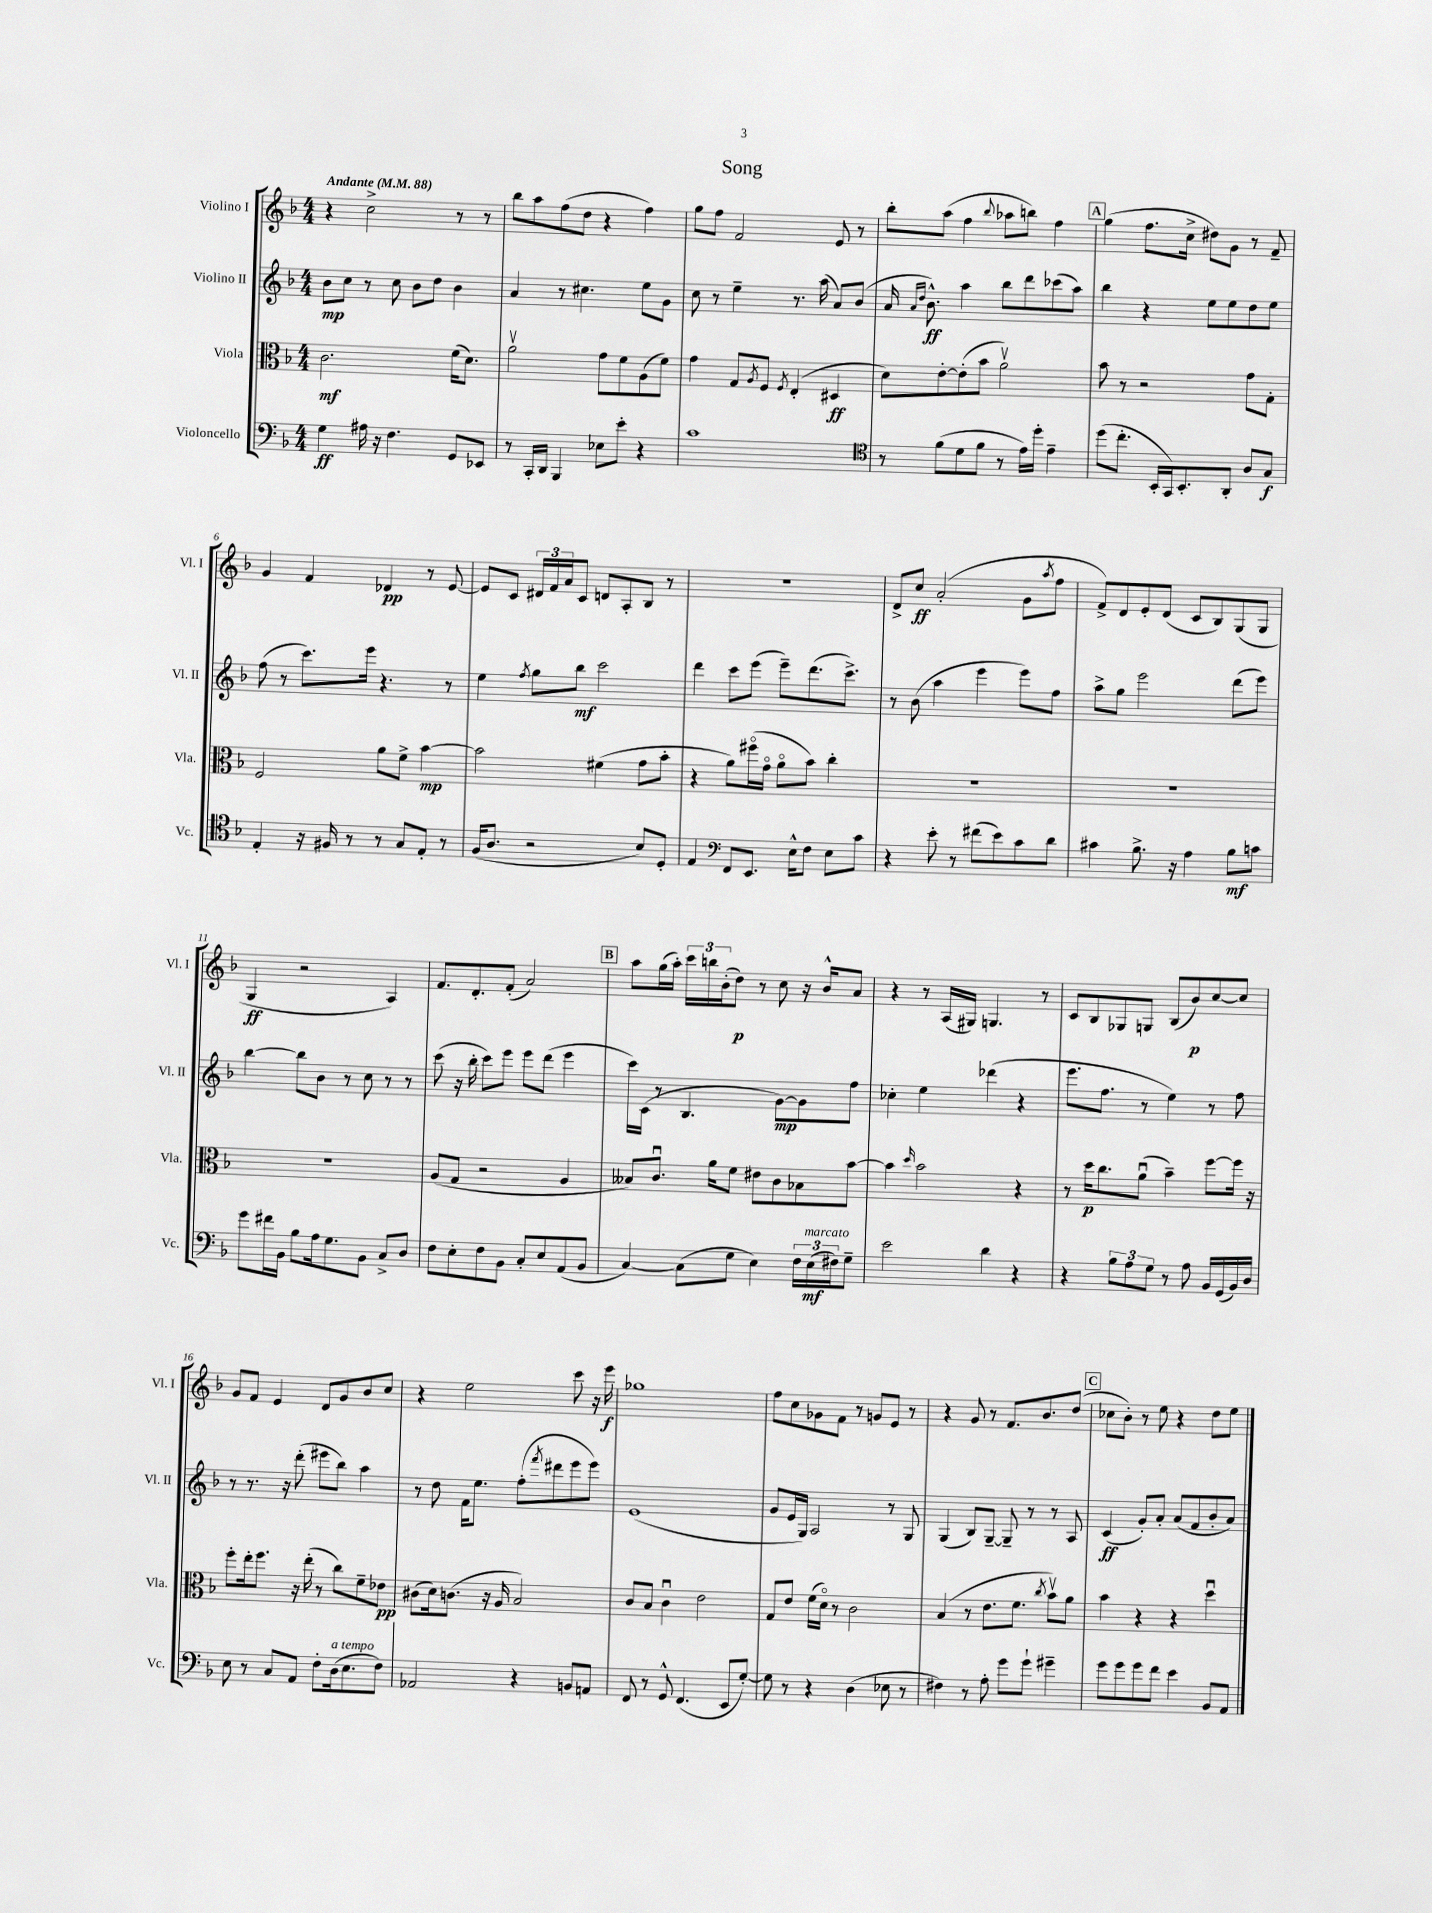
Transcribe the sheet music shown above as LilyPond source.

\header { title = "Song" }
<<
\new StaffGroup <<
\new Staff = "s0" \with { instrumentName = "Violino I" shortInstrumentName = "Vl. I" } {
    \clef treble \key f \major \numericTimeSignature \time 4/4 \tempo "Andante" 4 = 88
    r4 c''2-> r8 r8 |
    bes''8 a''8 f''8( d''8 r4 f''4) |
    g''8 f''8 f'2 e'8 r8 |
    bes''8-. a''8( f''4 \appoggiatura { bes''8 } aes''8 b''8) f''4 |
    \mark \markup { \box "A" } g''4( f''8. c''16-> dis''8) g'8 r8 f'8-- |
    g'4 f'4 des'4\pp r8 e'8~ |
    e'8 c'8 \tuplet 3/2 { dis'16 f'16 a'16 } c'8 d'8 a8-. bes8 r8 |
    R1 |
    d'8-> c''8\ff a'2-.( g'8 \acciaccatura { a''8 } f''8 |
    f'8->) d'8 e'8-. d'8( c'8 bes8) g8( g8 |
    g4\ff r2 a4) |
    f'8. d'8.-. f'8-.( a'2) |
    \mark \markup { \box "B" } a''8 g''16( a''16-.) \tuplet 3/2 { c'''16 b''16 bes'16-.( } d''8\p) r8 c''8 r16 bes'16-^ a'8 |
    r4 r8 a16( gis16) g4. r8 |
    c'8 bes8 ges8 g8 bes8( bes'8\p) c''8~ c''8 |
    g'8 f'8 e'4 d'8 g'8 bes'8 c''8 |
    r4 e''2 c'''8 r16 e'''16\f |
    ges''1 |
    f''8 c''8 ges'8 f'8 r8 g'8 e'8 r8 |
    r4 g'8 r8 f'8. bes'8. d''8( |
    \mark \markup { \box "C" } ces''8 bes'8-.) r8 e''8 r4 d''8 e''8 \bar "|." |
}
\new Staff = "s1" \with { instrumentName = "Violino II" shortInstrumentName = "Vl. II" } {
    \clef treble \key f \major \numericTimeSignature \time 4/4
    bes'8\mp c''8 r8 c''8 bes'8 d''8 bes'4 |
    a'4 r8 cis''4. e''8 g'8 |
    c''8 r8 e''4-- r8. a''16( a'8) bes'8( |
    a'16 \grace { a'16 d''16 } bes'8.-^\ff) a''4 bes''8 d'''8 ces'''8( a''8) |
    \mark \markup { \box "A" } bes''4 r4 e''8 e''8 d''8 e''8 |
    f''8( r8 c'''8.) e'''16 r4. r8 |
    e''4 \acciaccatura { f''8 } g''8 bes''8\mf c'''2 |
    d'''4 c'''8 e'''8( e'''8--) d'''8.( c'''8.->) |
    r8 bes'8( a''4 e'''4 e'''8) f''8 |
    a''8-> g''8 e'''2 d'''8( e'''8) |
    bes''4~ bes''8 bes'8 r8 c''8 r8 r8 |
    c'''8( r16 bes''16-. c'''8) e'''8 e'''8 d'''8( e'''4 |
    \mark \markup { \box "B" } c'''16) c'16( r8 bes4. g'8~\mp) g'8 f''8 |
    ces''4-. e''4 des'''4( r4 |
    e'''8. f''8. r8 e''4) r8 f''8 |
    r8 r8. r16 d'''8-.( eis'''8 bes''8) a''4 |
    r8 d''8 f'16 e''8. f''8-.( \acciaccatura { f'''8 } dis'''8 e'''8 e'''8) |
    e'1( |
    g'8 e'16 g16) a2 r8 g8 |
    g4( bes8) g8~-- g8-- r8 r8 a8 |
    \mark \markup { \box "C" } c'4\ff( g'8-.) a'8-. a'8( f'8 bes'8-. a'8) \bar "|." |
}
\new Staff = "s2" \with { instrumentName = "Viola" shortInstrumentName = "Vla." } {
    \clef alto \key f \major \numericTimeSignature \time 4/4
    c'2.\mf f'16( d'8.) |
    a'2\upbow g'8 f'8 a8( f'8) |
    g'4 g8 \acciaccatura { a8 } f8 \acciaccatura { f8 } e4-.( dis4\ff |
    d'8) e'8~-. e'8-.( bes'8 a'2\upbow) |
    \mark \markup { \box "A" } bes'8 r8 r2 g'8 g8-. |
    f2 a'8 f'8-> bes'4~\mp |
    bes'2 fis'4( g'8 bes'8-. |
    r4 a'8) fis''16\flageolet( g'16\flageolet a'8\flageolet bes'8) c''4-. |
    R1 |
    R1 |
    R1 |
    a8( g8 r2 a4 |
    \mark \markup { \box "B" } beses8) c'8.\downbow a'16 f'8 eis'8 c'8 bes8 bes'8~ |
    bes'4 \grace { d''16 } bes'2 r4 |
    r8 d''16\p c''8. a'8\downbow( bes'4--) f''8~ f''16 r16 |
    f''8-. e''16-. f''8. r16 e''16-.( r8 c''8) f'8-- ees'8\pp |
    cis'8( d'16) c'8.( r16 a16 bes2) |
    c'8 bes8 c'4\downbow e'2 |
    g8 e'8 f'16( d'16\flageolet) r8 c'2 |
    bes4( r8 e'8. f'8. \acciaccatura { c''8 } bes'8\upbow) a'8 |
    \mark \markup { \box "C" } bes'4 r4 r4 d''4\downbow \bar "|." |
}
\new Staff = "s3" \with { instrumentName = "Violoncello" shortInstrumentName = "Vc." } {
    \clef bass \key f \major \numericTimeSignature \time 4/4
    g4\ff ais16 r16 f4. g,8 ees,8 |
    r8 c,16-. d,16 bes,,4 ees8 e'8-. r4 |
    c'1 |
    \clef tenor r8 f'8( d'8 f'8 r8 e'16) d''16-. e'4-- |
    \mark \markup { \box "A" } d''8( c''8.-. bes,16-. g,16) bes,8.-. a,8-. a8 g8\f |
    e4-. r16 fis16 r8 r8 g8 e8-. r8 |
    f16( a8. r2 bes8) d8-. |
    e4 \clef bass f,8 e,8. e16-^ f8 e8 c'8 |
    r4 e'8-. r8 fis'8( e'8) c'8 d'8 |
    cis'4 bes8.-> r16 a4 bes8\mf c'8 |
    g'8 fis'16 bes,16 bes8 a16 g8. bes,8 c8-> d8 |
    f8 e8-. f8 bes,8 c8-. e8 a,8( bes,8 |
    \mark \markup { \box "B" } c4~) c8( g8 e4) \tuplet 3/2 { f16 e16\mf^\markup { \italic "marcato" }( fis16) } g8-- |
    e'2 d'4 r4 |
    r4 \tuplet 3/2 { bes8 a8 g8 } r8 a8 bes,16 g,16( bes,16) d16 |
    e8 r8 c8 a,8 f8-. d16^\markup { \italic "a tempo" }( e8. f8) |
    aes,2 r4 b,8 a,8 |
    f,8 r8 g,8-^ f,4.( e,8 g8~-.) |
    g8 r8 r4 d4( ees8 r8 |
    fis4) r8 a8-. g'8 g'8-! gis'4-- |
    \mark \markup { \box "C" } g'8 g'8 g'8 f'8 e'4 bes,8 a,8 \bar "|." |
}
>>
>>
